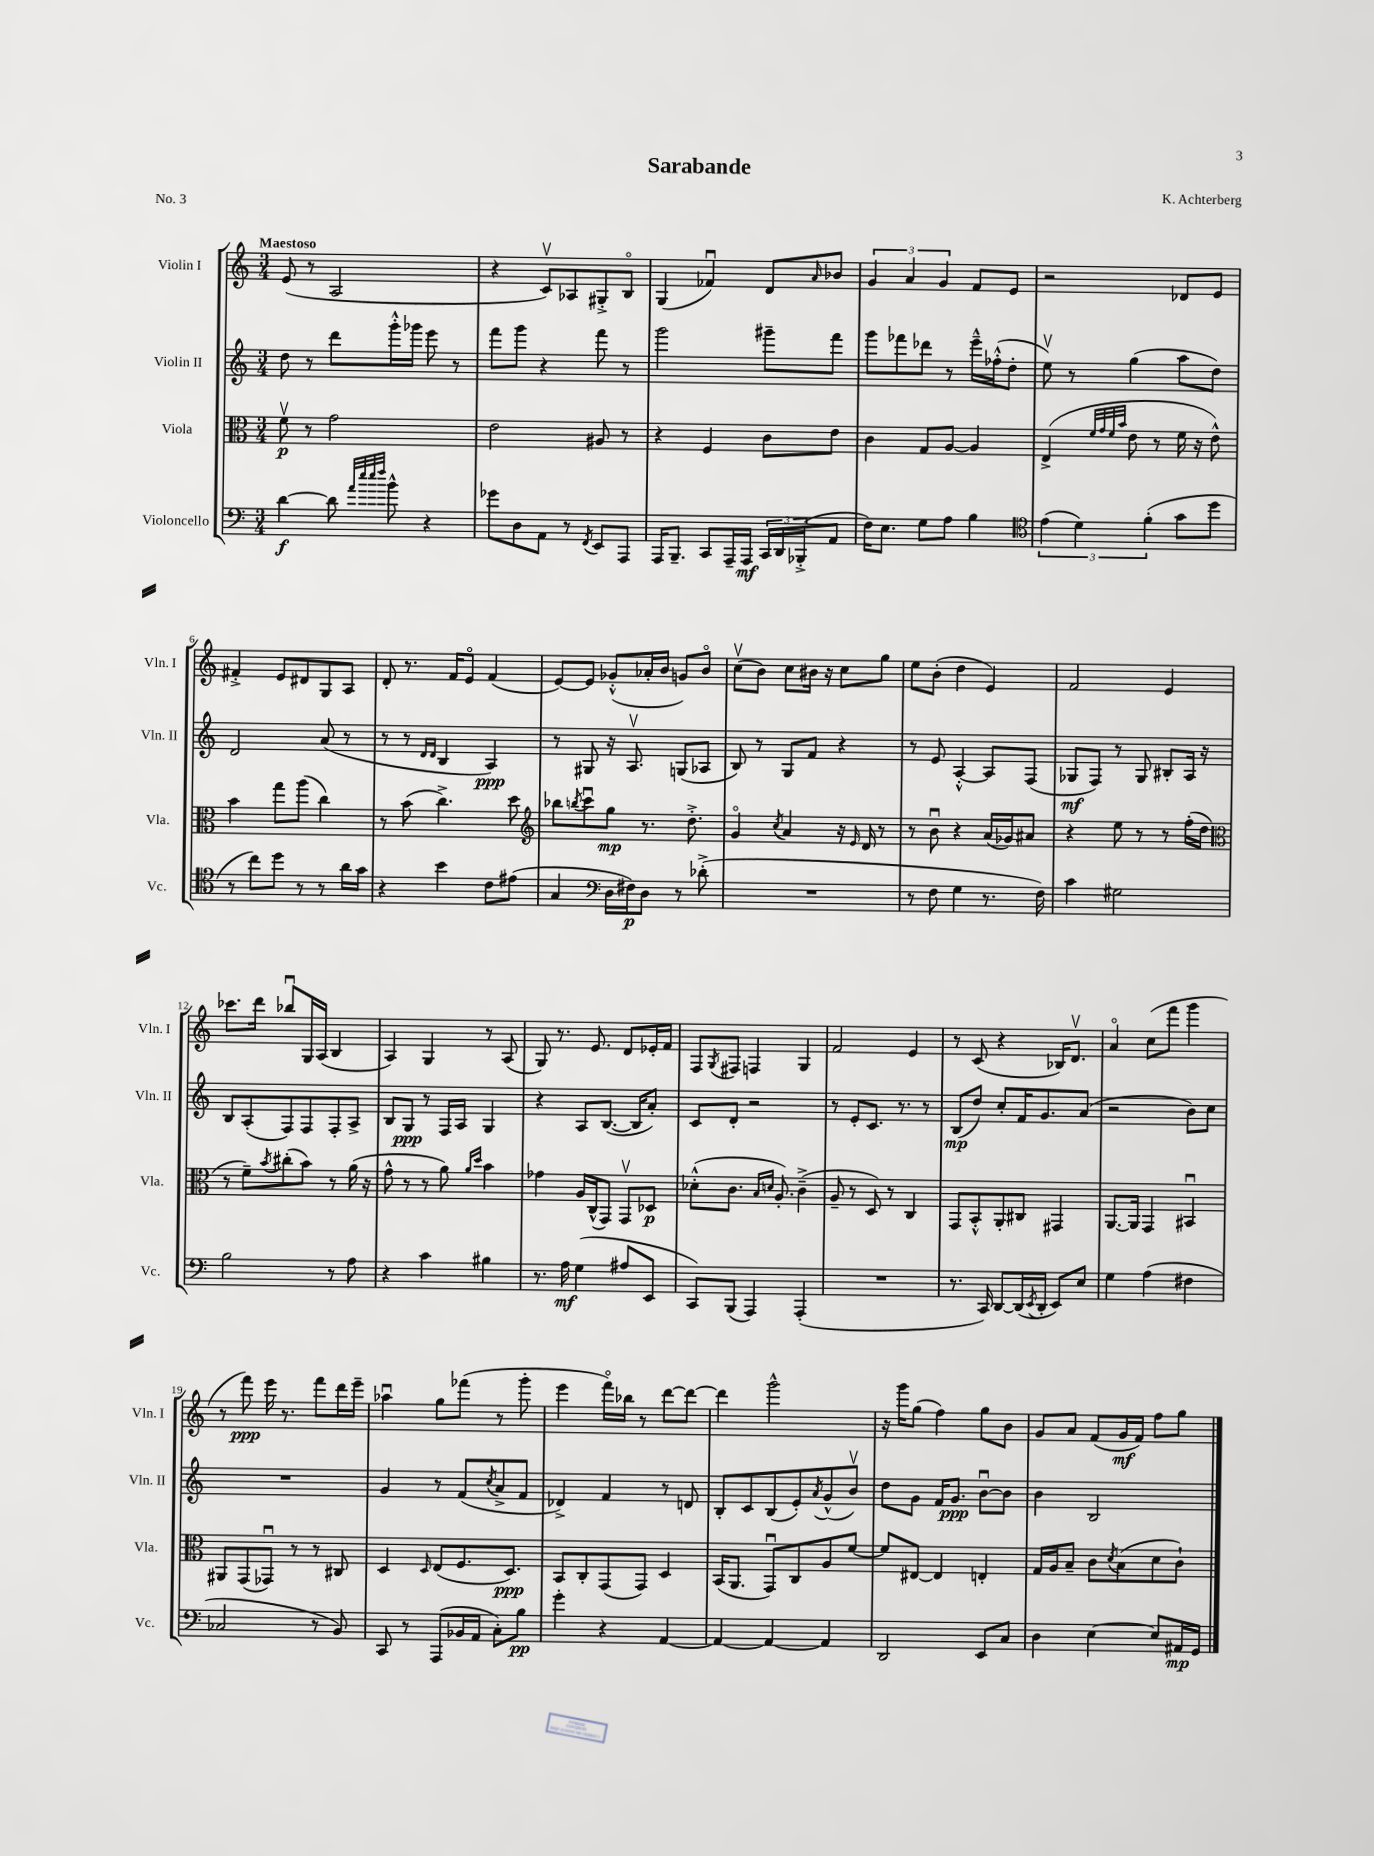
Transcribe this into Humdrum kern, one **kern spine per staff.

**kern	**kern	**kern	**kern
*staff4	*staff3	*staff2	*staff1
*clefF4	*clefC3	*clefG2	*clefG2
*k[]	*k[]	*k[]	*k[]
*M3/4	*M3/4	*M3/4	*M3/4
[4d	8fv	8dd	(8e
.	8r	8r	8r
8d]	2g	8ddd	2A
32qqa	.	.	.
32qqee	.	.	.
32qqee	.	.	.
32qqff	.	.	.
8b^^	.	16ggg'^^	.
.	.	16ggg-	.
4r	.	8eee	.
.	.	8r	.
=	=	=	=
8g-	2e	8fff	4r
8D	.	8ggg	.
8AA	.	4r	8cv)
8r	.	.	8A-
8qFF	.	.	.
8EE	8A#	8fff	8G#'^
8AAA	8r	8r	8Bo
=	=	=	=
16AAA	4r	2ggg	(4G
8.BBB~	.	.	.
8CC	4F	.	4f-u)
16AAA~	.	.	.
16AAA	.	.	.
24CC	8c	8ggg#~	8d
24DD	.	.	.
(24BBB-'^	.	.	.
.	.	.	16qqa
8AA	8e	8fff	8b-
=	=	=	=
16F)	4c	8ggg	6g
8.E	.	.	.
.	.	8fff-	.
.	.	.	6a
8G	8G	8ddd-	.
.	.	.	6g
8A	[8A	8r	.
4B	4A]	16eee~^^	8f
.	.	(16ff-'^^	.
.	.	8dd'	8e
=	=	=	=
*clefC4	*	*	*
(6e	(4E^	8eev)	2r
.	.	8r	.
6d)	.	.	.
.	32qqf	.	.
.	32qqg	.	.
.	32qqf	.	.
.	32qqb	.	.
.	8e	(4gg	.
(6f'	.	.	.
.	8r	.	.
8g	16f	8aa	8d-
.	16r	.	.
8dd	8e^^)	8dd)	8e
=	=	=	=
8r	4b	2d	4f#'^
8cc)	.	.	.
8dd	8gg	.	8e
8r	(8aa	.	8d#
8r	4cc)	(8a	8G
16a	.	8r	8A
16g	.	.	.
=	=	=	=
4r	8r	8r	8d'
.	(8b	8r	8.r
.	.	16qqd	.
.	.	16qqd	.
4b	4.cc^)	4B	.
.	.	.	16f
.	.	.	8eo
8c	.	4A)	(4f
(8e#	8dd	.	.
=	=	=	=
*	*clefG2	*	*
4G	8bb-	8r	[8e)
.	8qbb	.	.
.	8cccu	8G#	8e]
*clefF4	*	*	*
16D	8gg	16r	(8g-'^^
16F#)	.	8.Av	.
8D	8.r	.	16a-'
.	.	.	16b
8r	.	(8G	8g)
.	8.dd'^	.	.
(8d-'^	.	8A-	8bo
=	=	=	=
2.r	4go	8B)	(8ccv
.	.	8r	8b)
.	8qcc	.	.
.	4a	8G	8cc
.	.	8f	16b#
.	.	.	16r
.	16r	4r	8cc
.	16qqe	.	.
.	16d	.	.
.	8r	.	8gg
=	=	=	=
8r	8r	8r	8ee
8F	8bu	8e	(8b'
4G	4r	[4A'^^	4dd
8.r	(16a	8A]	4e)
.	16g-)	.	.
.	8a#	(8F	.
16F)	.	.	.
=	=	=	=
4c	4r	8G-	2f
.	.	8F)	.
2G#	8ee	8r	.
.	8r	8G-	.
.	8r	8B#'	4e
.	(16ff'	16A	.
.	16dd	16r	.
=	=	=	=
*	*clefC3	*	*
2B	8r	8B	8.ccc-
.	8f~)	(8A'	.
.	.	.	16ddd
.	8qb	.	.
.	(8cc#'	8F)	8bb-u
.	8b)	8F	16G
.	.	.	(16A
8r	8r	8F'	4B
8A	(16a	8A^	.
.	16r	.	.
=	=	=	=
4r	8g^^	8B	4A)
.	8r	8G	.
4c	8r	8r	4G
.	8a)	16F	.
.	.	16A	.
.	16qqa	.	.
.	16qqdd	.	.
4B#	4b	4G	8r
.	.	.	(8A
=	=	=	=
8.r	4g-	4r	8G)
.	.	.	8.r
16A	.	.	.
(4G	16A	8A	.
.	(16C^^	.	8.e
.	8GG)	([8.B	.
8A#	8GGv	.	8d
.	.	16B]	.
8EE	8D-	8a')	16e-'
.	.	.	16f
=	=	=	=
8CC)	(8d-'^^	8c	8F
.	.	.	8qG
(8BBB	8.c	8d'	8F#
4AAA)	.	2r	4F
.	16qqB	.	.
.	16qqd	.	.
.	8.A')	.	.
(4AAA'	(4c~^	.	4G
=	=	=	=
2.r	8A~	8r	2f
.	8r	8e'	.
.	8D)	8.c	.
.	8r	.	.
.	.	8.r	.
.	4C	.	4e
.	.	8r	.
=	=	=	=
8.r	8GG	(8B	8r
.	8BB'^^	8dd)	(8c
16CC)	.	.	.
[8DD	8AA'	8cc'	4r
(16DD]	8C#	16f	.
8qEE	.	.	.
16DD'	.	8.g	.
8EE)	4GG#	.	16B-)
.	.	.	8.dv
8E	.	(8a	.
=	=	=	=
4G	[8.AA	2r	4ao
.	16AA]	.	.
(4A	4GG	.	(8cc
.	.	.	8fff
4F#	4BB#u	8b)	4ggg
.	.	8cc	.
=	=	=	=
2C-	8AA#	2.r	8r
.	(8GG	.	8fff)
.	8GG-u)	.	16eee
.	.	.	8.r
.	8r	.	.
8r	8r	.	8fff
8BB)	8C#	.	16ddd
.	.	.	16eee~
=	=	=	=
8CC	4D	4g	4aa-u
8r	.	.	.
.	16qqD	.	.
(8AAA	(8E	8r	8gg
16BB-	8.F	(8f	(8fff-
16AA	.	.	.
.	.	8qcc	.
8C')	.	8a^	8r
.	8.D)	.	.
8B	.	8f	8ggg'
=	=	=	=
4g'	8BB	4d-^)	4eee
.	8C'	.	.
4r	(8GG	4f	16fffo)
.	.	.	16bb-
.	8GG)	.	8r
[4AA	4D	8r	[8ddd
.	.	8d	8ddd_
=	=	=	=
4AA_	(16BB	8B'	4ddd]
.	8.AA	.	.
.	.	8c	.
4AA_	8GGu)	(8B	2ggg^^
.	8C	8e')	.
.	.	8qa	.
4AA]	8A	(8g^^	.
.	[8f	8bv)	.
=	=	=	=
2DD	8f]	8dd	16r
.	.	.	16ggg
.	[8E#	8g	(8gg
.	4E#]	16f	4ff)
.	.	8.g	.
8EE	4E'	[8bu	8gg
8C	.	8b]	8b
=	=	=	=
4D	16G	4b	8g
.	16A	.	.
.	8B~	.	8a
[4E	8c	2B	(8f
.	8qd	.	.
.	(8B	.	16g
.	.	.	16f)
8E]	8d	.	8ff
16AA#	8c`)	.	8gg
16GG	.	.	.
==	==	==	==
*-	*-	*-	*-
